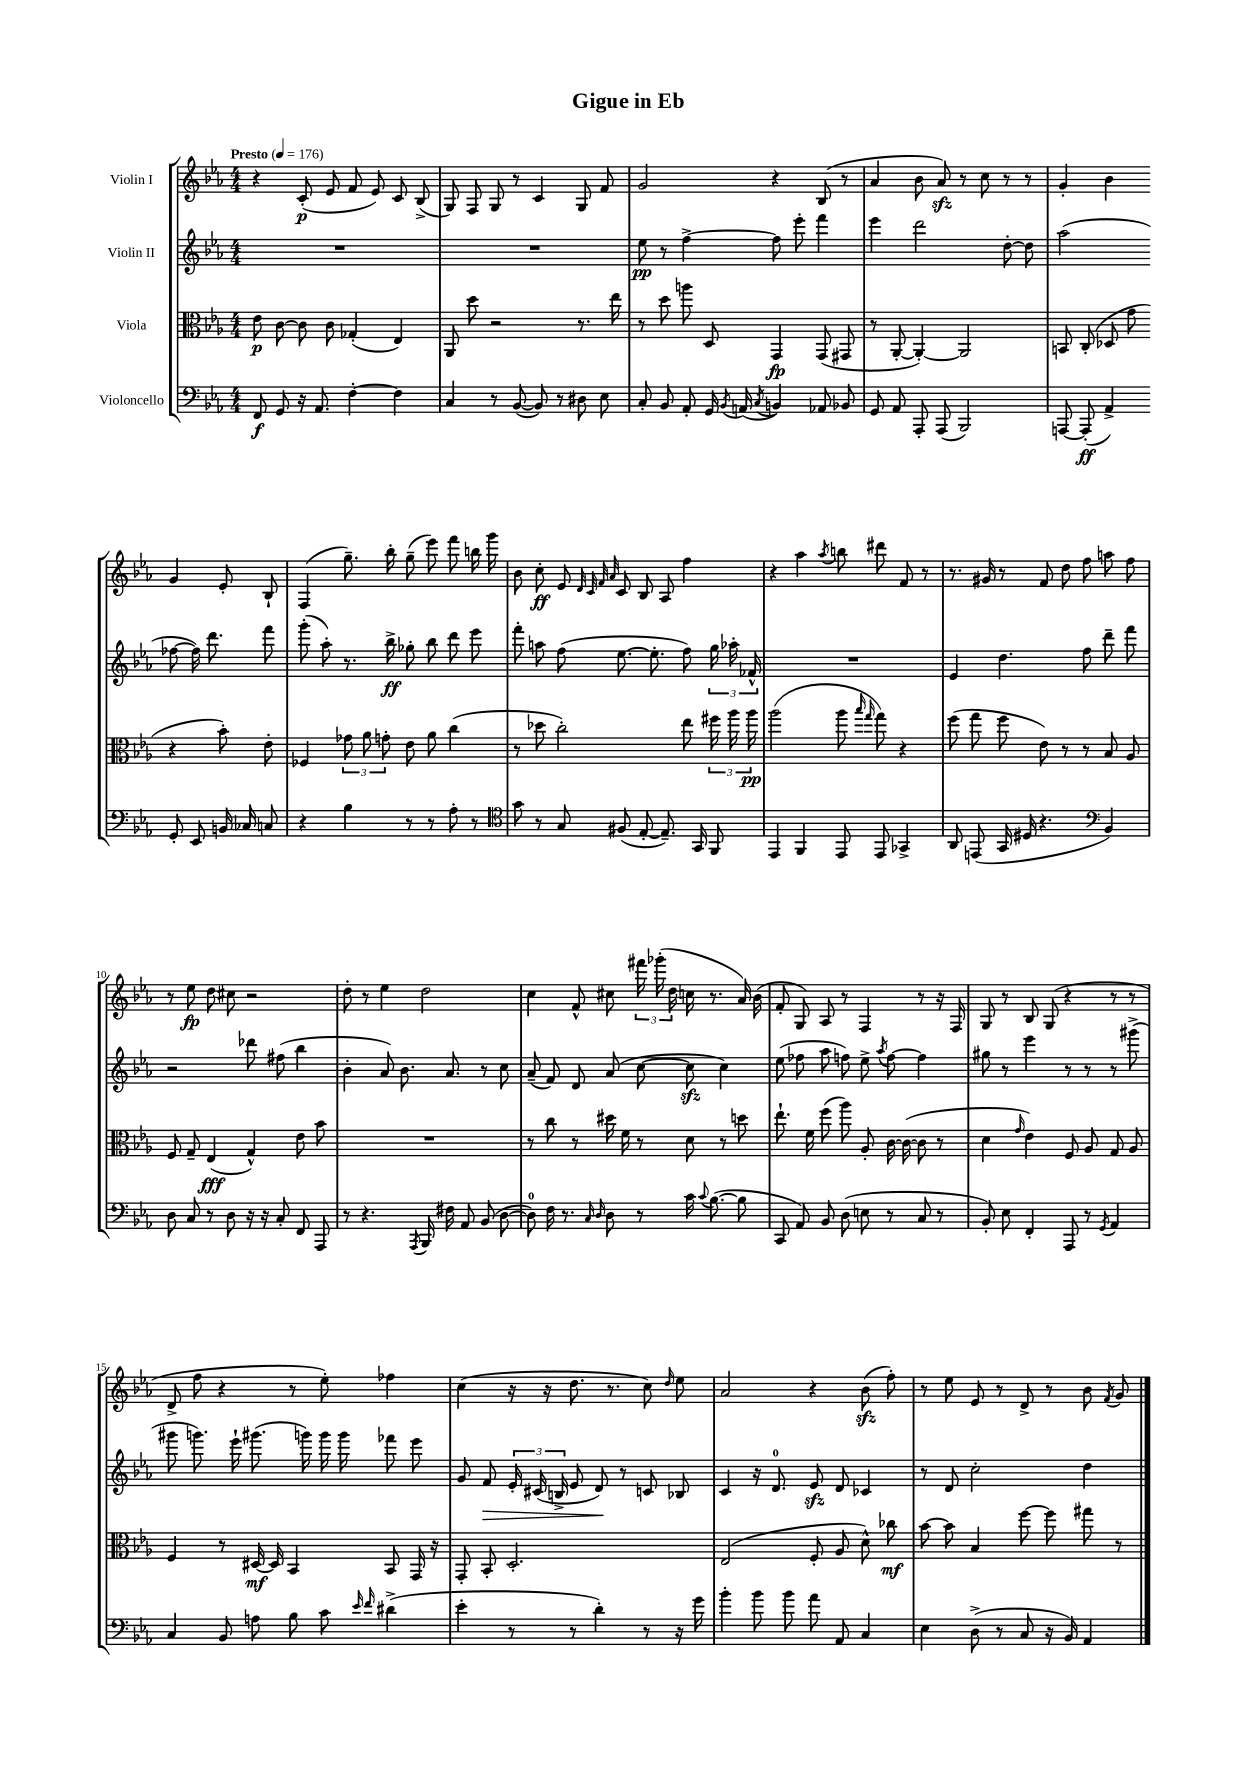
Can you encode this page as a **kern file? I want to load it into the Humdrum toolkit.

**kern	**dynam	**kern	**dynam	**kern	**dynam	**kern	**dynam
*part4	*part4	*part3	*part3	*part2	*part2	*part1	*part1
*staff4	*staff4	*staff3	*staff3	*staff2	*staff2	*staff1	*staff1
*I"Violoncello	*	*I"Viola	*	*I"Violin II	*	*I"Violin I	*
*clefF4	*	*clefC3	*	*clefG2	*	*clefG2	*
*k[b-e-a-]	*	*k[b-e-a-]	*	*k[b-e-a-]	*	*k[b-e-a-]	*
*M4/4	*	*M4/4	*	*M4/4	*	*M4/4	*
*MM176	*	*MM176	*	*MM176	*	*MM176	*
=1	=1	=1	=1	=1	=1	=1	=1
!	!	!	!	!	!	!LO:TX:a:B:t=Presto	!
8FF/	f	8e-\	p	1r	.	4r	.
8GG/	.	[8c\	.	.	.	.	.
16r	.	8c\]	.	.	.	(8c'/	p
8.AA-/	.	.	.	.	.	.	.
.	.	8c\	.	.	.	8e-/	.
[4F'\	.	(4G-X'/	.	.	.	8f/	.
.	.	.	.	.	.	8e-/)	.
4F\]	.	4E-/)	.	.	.	8c/	.
.	.	.	.	.	.	(8B-^/	.
=2	=2	=2	=2	=2	=2	=2	=2
4C/	.	8AA-/	.	1r	.	8G/)	.
.	.	8dd\	.	.	.	8F/	.
8r	.	2r	.	.	.	8G/	.
([8BB-/	.	.	.	.	.	8r	.
8BB-/])	.	.	.	.	.	4c/	.
8r	.	.	.	.	.	.	.
8D#X\	.	8.r	.	.	.	8G/	.
8E-\	.	.	.	.	.	8f/	.
.	.	16ee-\	.	.	.	.	.
=3	=3	=3	=3	=3	=3	=3	=3
8C'/	.	8r	.	8ee-\	pp	2g/	.
8BB-/	.	8dd\	.	8r	.	.	.
8AA-'/	.	8aan\	.	[4ff^\	.	.	.
16GG/	.	8D/	.	.	.	.	.
8qBB-/	.	.	.	.	.	.	.
(16AAn/	.	.	.	.	.	.	.
8qC/	.	.	.	.	.	.	.
4BBn/)	.	4GG/	fp	8ff\]	.	4r	.
.	.	.	.	8eee-'\	.	.	.
8AA-X/	.	(8GG/	.	4fff\	.	(8B-/	.
8BB-X/	.	8GG#X/	.	.	.	8r	.
=4	=4	=4	=4	=4	=4	=4	=4
8GG/	.	8r	.	4eee-\	.	4a-/	.
8AA-/	.	[8AA-'/	.	.	.	.	.
8AAA-'/	.	4AA-'/_)	.	2ddd\	.	8b-\	.
(8AAA-/	.	.	.	.	.	8a-zz/)	.
2BBB-/)	.	2AA-/]	.	.	.	8r	.
.	.	.	.	.	.	8cc\	.
.	.	.	.	[8dd'\	.	8r	.
.	.	.	.	8dd\]	.	8r	.
=5	=5	=5	=5	=5	=5	=5	=5
[8AAAn/	.	8BBn/	.	(2aa-\	.	4g'/	.
(8AAA'/]	ff	(8C'/	.	.	.	.	.
4AA-^/)	.	8D-X/	.	.	.	4b-\	.
.	.	8g\	.	.	.	.	.
8GG'/	.	4r	.	[8ff-X\	.	4g/	.
8EE-/	.	.	.	16ff-\])	.	.	.
.	.	.	.	8.ddd\	.	.	.
16BBn/	.	8b-'\)	.	.	.	8e-'/	.
16C-X/	.	.	.	.	.	.	.
8Cn/	.	8e-'\	.	8fff\	.	8B-`/	.
!!LO:LB:g=z
=6	=6	=6	=6	=6	=6	=6	=6
4r	.	4F-X/	.	(8ggg'\	.	(4F/	.
.	.	.	.	8aa-'\)	.	.	.
4B-\	.	12g-X\	.	8.r	.	8.gg~\)	.
.	.	12a-\	.	.	.	.	.
.	.	12gn'\	.	.	.	.	.
.	.	.	.	16bb-^\	ff	16bb-'\	.
8r	.	8e-\	.	8gg-X'\	.	(8gg~\	.
8r	.	8a-\	.	8bb-\	.	8eee-\)	.
8A-'\	.	(4cc\	.	8ddd\	.	8fff\	.
8r	.	.	.	8eee-\	.	16bbn\	.
.	.	.	.	.	.	16ggg\	.
=7	=7	=7	=7	=7	=7	=7	=7
*clefC4	*	*	*	*	*	*	*
8g\	.	8r	.	8fff'\	.	8b-\	.
8r	.	8dd-X\	.	8aan\	.	8cc'\	ff
8G/	.	2cc'\)	.	(8ff\	.	8e-/	.
.	.	.	.	.	.	32qqd/	.
.	.	.	.	.	.	32qqc/	.
.	.	.	.	.	.	32qqf/	.
.	.	.	.	.	.	32qqa-/	.
(8F#X/	.	.	.	[8.ee-\	.	8c/	.
[8E-'/	.	.	.	.	.	8B-/	.
.	.	.	.	8.ee-'\]	.	.	.
8.E-~/])	.	.	.	.	.	8A-/	.
.	.	8ee-\	.	8ff\)	.	4ff\	.
16GG/	.	.	.	.	.	.	.
8FF/	.	24ff#X\	.	24gg\	.	.	.
.	.	24aa-\	.	24aa-X'\	.	.	.
.	.	24aa-\	pp	24f-X^^/	.	.	.
=8	=8	=8	=8	=8	=8	=8	=8
4EE-/	.	(2aa-\	.	1r	.	4r	.
4FF/	.	.	.	.	.	4aa-\	.
.	.	.	.	.	.	8qaa-/	.
8EE-/	.	8aa-\	.	.	.	8bbn\	.
.	.	16qqbb-/	.	.	.	.	.
.	.	16qqgg/	.	.	.	.	.
8EE-/	.	8gg\)	.	.	.	8ddd#X\	.
4GG-X^/	.	4r	.	.	.	8f/	.
.	.	.	.	.	.	8r	.
=9	=9	=9	=9	=9	=9	=9	=9
8AA-/	.	(8ff\	.	4e-/	.	8.r	.
(8EEn/	.	8gg\	.	.	.	.	.
.	.	.	.	.	.	16g#X/	.
16GG/	.	8ff\	.	4.dd\	.	8r	.
16D#X/	.	.	.	.	.	.	.
4.r	.	8e-\)	.	.	.	8f/	.
.	.	8r	.	.	.	8dd\	.
.	.	8r	.	8ff\	.	8ff\	.
*clefF4	*	*	*	*	*	*	*
4BB-/)	.	8B-/	.	8ddd~\	.	8aan\	.
.	.	8A-/	.	8fff\	.	8ff\	.
!!LO:LB:g=z
=10	=10	=10	=10	=10	=10	=10	=10
8D\	.	8F/	.	2r	.	8r	.
8C/	.	8G~/	.	.	.	8ee-\	fp
8r	.	(4E-/	fff	.	.	8dd\	.
8D\	.	.	.	.	.	8cc#X\	.
16r	.	4G^^/)	.	8ddd-X\	.	2r	.
16r	.	.	.	.	.	.	.
8C'/	.	.	.	(8ff#X\	.	.	.
8FF/	.	8e-\	.	4bb-\	.	.	.
8AAA-/	.	8b-\	.	.	.	.	.
=11	=11	=11	=11	=11	=11	=11	=11
8r	.	1r	.	4b-'\	.	8dd'\	.
4.r	.	.	.	.	.	8r	.
.	.	.	.	8a-/)	.	4ee-\	.
.	.	.	.	8.b-\	.	.	.
8qAAA-/	.	.	.	.	.	.	.
16BBB-/	.	.	.	.	.	2dd\	.
16F#X\	.	.	.	8.a-/	.	.	.
8AA-/	.	.	.	.	.	.	.
(8BB-/	.	.	.	8r	.	.	.
[8D\	.	.	.	8cc\	.	.	.
=12	=12	=12	=12	=12	=12	=12	=12
8D\])	.	8r	.	(8a-~/	.	4cc\	.
16F\	.	8cc\	.	8f/)	.	.	.
8.r	.	.	.	.	.	.	.
.	.	8r	.	8d/	.	8f^^/	.
16qqC/	.	.	.	.	.	.	.
16qqD/	.	.	.	.	.	.	.
8D\	.	16dd#X\	.	(8a-/	.	8cc#X\	.
.	.	16f\	.	.	.	.	.
8r	.	8r	.	[8cc\	.	24fff#X\	.
.	.	.	.	.	.	(24ggg-X'\	.
.	.	.	.	.	.	24dd\	.
16c\	.	8d\	.	8cczz\]	.	16ccn\	.
8qqc/	.	.	.	.	.	.	.
([8.B-\	.	.	.	.	.	8.r	.
.	.	8r	.	4cc\)	.	.	.
8B-\]	.	8ddn\	.	.	.	16a-/)	.
.	.	.	.	.	.	(16b-\	.
=13	=13	=13	=13	=13	=13	=13	=13
8CC/	.	8.ee-`\	.	(8ee-\	.	8f'/	.
8AA-/)	.	.	.	8ff-X\	.	8G/)	.
.	.	16f\	.	.	.	.	.
8BB-/	.	(8ff\	.	8aa-\	.	8A-/	.
(8D\	.	8aa-\)	.	8ffn\)	.	8r	.
8En\	.	8A-'/	.	8ee-^\	.	4F/	.
.	.	.	.	8qaa-/	.	.	.
8r	.	[16c\	.	[8ff\	.	.	.
.	.	(16c\_	.	.	.	.	.
8C/	.	8c\]	.	4ff\]	.	8r	.
8r	.	8r	.	.	.	16r	.
.	.	.	.	.	.	16F/	.
=14	=14	=14	=14	=14	=14	=14	=14
8BB-'/)	.	4d\	.	8gg#X\	.	8G/	.
8E-\	.	.	.	8r	.	8r	.
.	.	16qqg/	.	.	.	.	.
4FF'/	.	4e-\)	.	4eee-\	.	8B-/	.
.	.	.	.	.	.	(8G/	.
8AAA-/	.	8F/	.	8r	.	4r	.
8r	.	8A-/	.	8r	.	.	.
8qGG/	.	.	.	.	.	.	.
4AA-/	.	8G/	.	8r	.	8r	.
.	.	8A-/	.	(8ggg#X^\	.	8r	.
!!LO:LB:g=z
=15	=15	=15	=15	=15	=15	=15	=15
4C/	.	4F/	.	8ggg#X\	.	8d^/	.
.	.	.	.	8.gggn\)	.	8ff\	.
8BB-/	.	8r	.	.	.	4r	.
.	.	.	.	16eee-`\	.	.	.
8An\	.	[16D#X/	mf	(8.ggg#X\	.	.	.
.	.	16D#/]	.	.	.	.	.
8B-\	.	4BB-/	.	.	.	8r	.
.	.	.	.	16gggn\)	.	.	.
8c\	.	.	.	16ggg\	.	8ee-'\)	.
.	.	.	.	16ggg\	.	.	.
16qqe-/	.	.	.	.	.	.	.
16qqf/	.	.	.	.	.	.	.
(4d#X^\	.	8BB-/	.	8fff-X\	.	4ff-X\	.
.	.	16GG/	.	8eee-\	.	.	.
.	.	16r	.	.	.	.	.
=16	=16	=16	=16	=16	=16	=16	=16
4e-'\	.	8GG'/	.	8g/	.	(4cc\	.
!	!	!	!	!	!LO:HP:b	!	!
.	.	8BB-'/	.	8f/	>	.	.
8r	.	2.D'/	.	24e-'/	.	16r	.
.	.	.	.	(24c#X/	.	.	.
.	.	.	.	.	.	16r	.
.	.	.	.	24Bn^/	.	.	.
8r	.	.	.	8e-/	.	8.dd\	.
4d'\)	.	.	.	8d/)	.	.	.
.	.	.	.	.	.	8.r	.
.	.	.	.	8r	]	.	.
8r	.	.	.	8cn/	.	8cc\)	.
.	.	.	.	.	.	16qqdd/	.
16r	.	.	.	8B-X/	.	8ee-\	.
16g\	.	.	.	.	.	.	.
=17	=17	=17	=17	=17	=17	=17	=17
4b-'\	.	(2E-/	.	4c/	.	2a-/	.
8b-\	.	.	.	16r	.	.	.
.	.	.	.	8.d/	.	.	.
8b-\	.	.	.	.	.	.	.
8a-\	.	8F'/	.	8e-zz/	.	4r	.
8AA-/	.	8A-/	.	8d/	.	.	.
4C/	.	8d^^\)	.	4c-X/	.	(8b-zz\	.
.	.	8cc-X\	mf	.	.	8ff'\)	.
=18	=18	=18	=18	=18	=18	=18	=18
4E-\	.	[8b-\	.	8r	.	8r	.
.	.	8b-\]	.	8d/	.	8ee-\	.
(8D^\	.	4B-/	.	2cc'\	.	8e-/	.
8r	.	.	.	.	.	8r	.
8C/	.	[8ff\	.	.	.	8d^/	.
16r	.	8ff\]	.	.	.	8r	.
16BB-/)	.	.	.	.	.	.	.
4AA-/	.	8gg#X\	.	4dd\	.	8b-\	.
.	.	.	.	.	.	8qf/	.
.	.	8r	.	.	.	8g/	.
==	==	==	==	==	==	==	==
*-	*-	*-	*-	*-	*-	*-	*-
